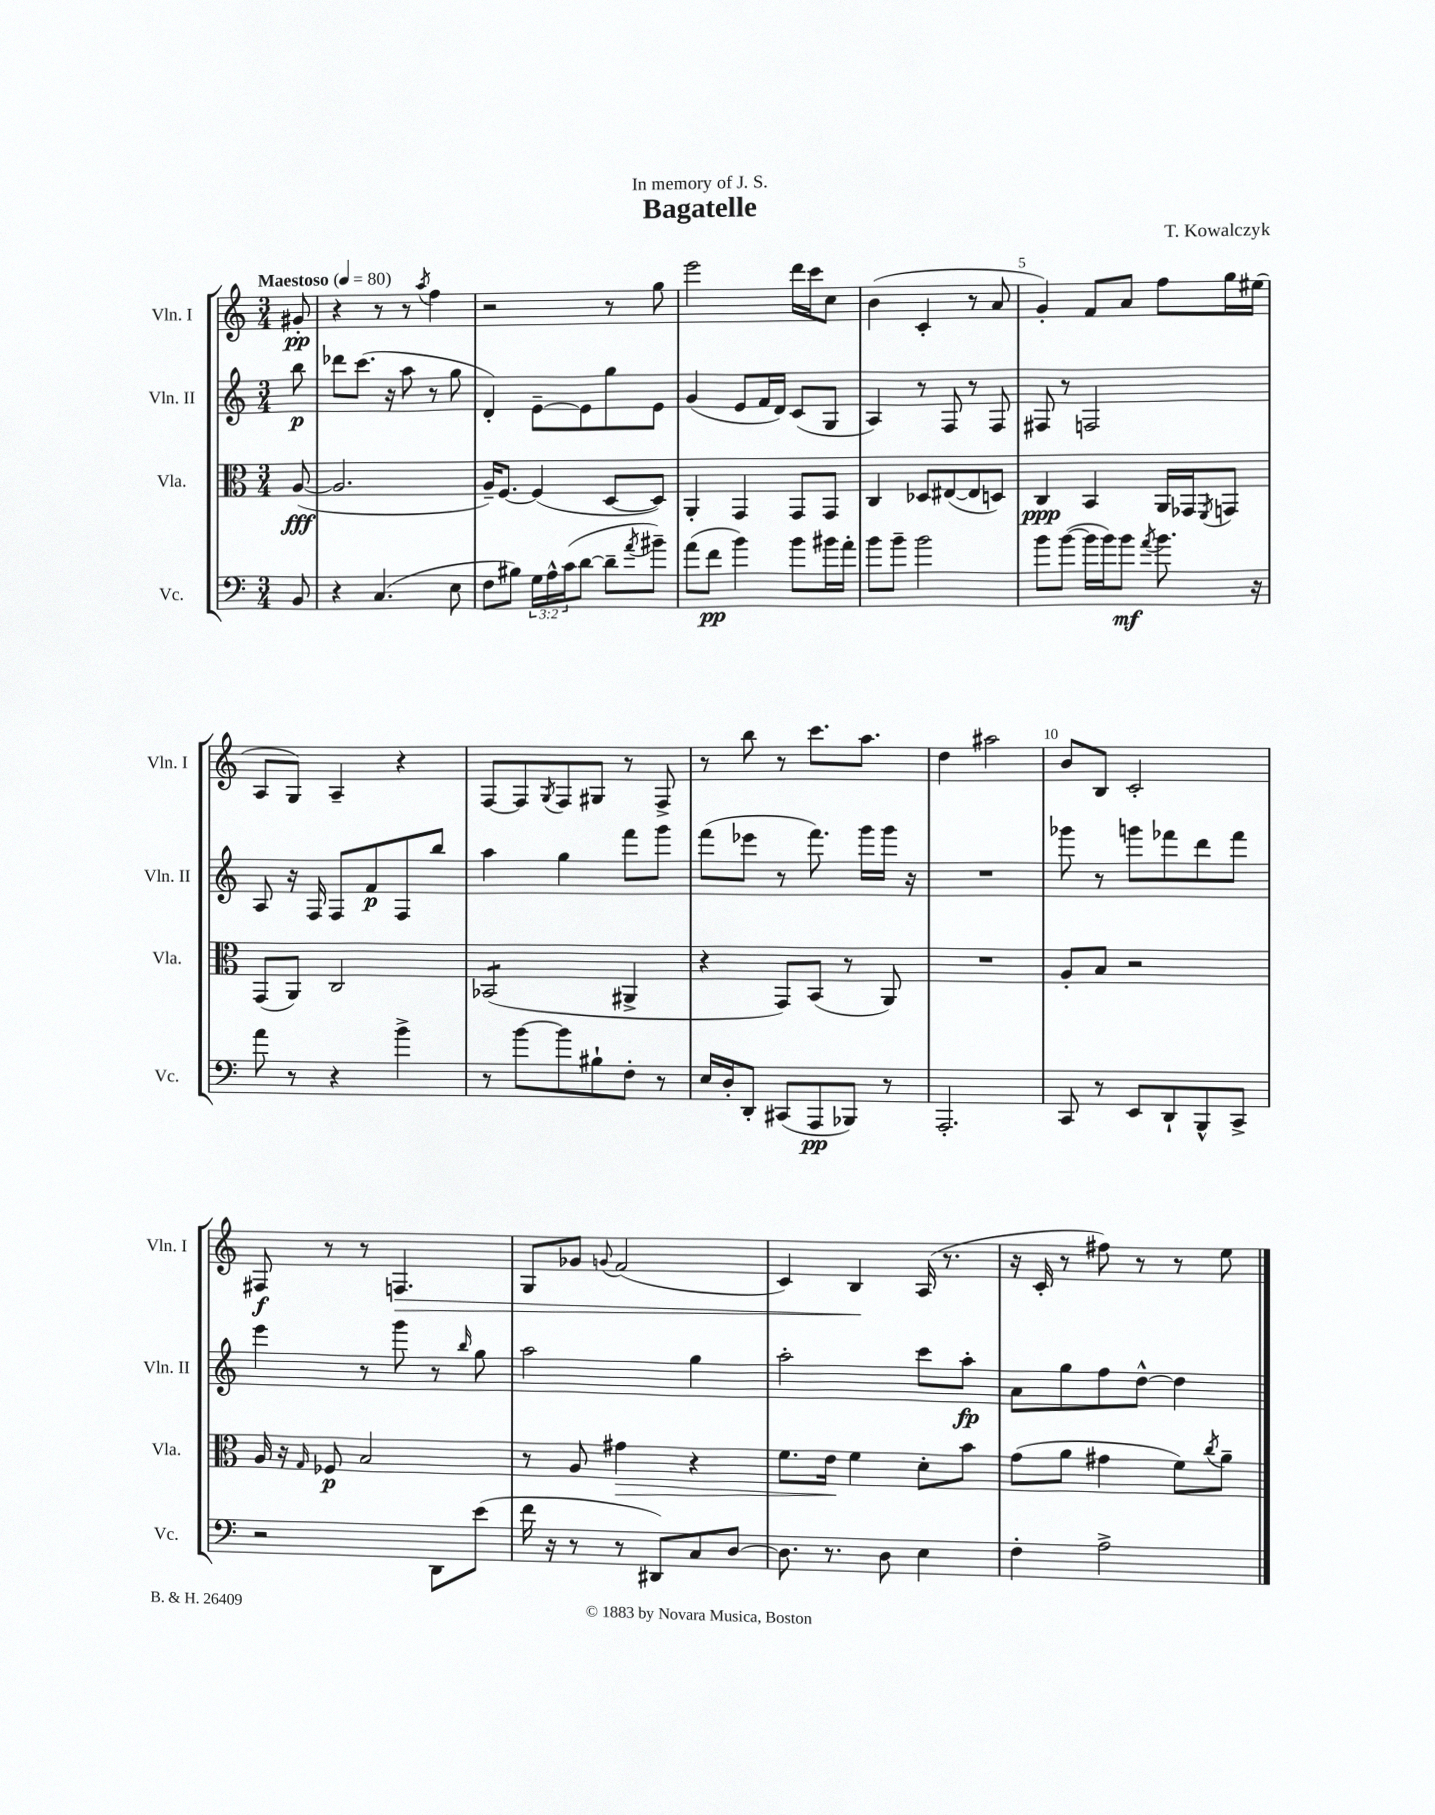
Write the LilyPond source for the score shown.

\header { title = "Bagatelle" composer = "T. Kowalczyk" dedication = "In memory of J. S." }
<<
\new StaffGroup <<
\new Staff = "s0" \with { instrumentName = "Vln. I" shortInstrumentName = "Vln. I" } {
    \clef treble \key c \major \numericTimeSignature \time 3/4 \partial 8 \tempo "Maestoso" 4 = 80
    gis'8-.\pp |
    r4 r8 r8 \acciaccatura { a''8 } f''4 |
    r2 r8 g''8 |
    e'''2 d'''16 c'''16 c''8 |
    b'4( c'4-. r8 a'8 |
    g'4-.) f'8 a'8 f''8 g''16 eis''16( |
    a8 g8) a4-- r4 |
    f8~ f8 \acciaccatura { g8 } f8 gis8 r8 f8-> |
    r8 b''8 r8 c'''8. a''8. |
    d''4 ais''2 |
    b'8 b8 c'2-. |
    fis8\f r8 r8 f4.\> |
    g8 ges'8 \appoggiatura { g'8 } f'2( |
    c'4) b4\! a16( r8. |
    r16 c'16-. r8 fis''8) r8 r8 e''8 \bar "|." |
}
\new Staff = "s1" \with { instrumentName = "Vln. II" shortInstrumentName = "Vln. II" } {
    \clef treble \key c \major \numericTimeSignature \time 3/4 \partial 8
    b''8\p |
    des'''8 c'''8.( r16 a''8 r8 g''8 |
    d'4-.) e'8~-- e'8 g''8 e'8 |
    g'4( e'8 f'16 d'16) c'8( g8 |
    a4) r8 f8 r8 f8 |
    fis8 r8 f2 |
    a8 r16 f16 f8 f'8\p f8 b''8 |
    a''4 g''4 f'''8 g'''8 |
    f'''8( ees'''8 r8 f'''8.) g'''16 g'''16 r16 |
    R2. |
    ges'''8 r8 g'''8 fes'''8 d'''8 fes'''8 |
    e'''4 r8 g'''8 r8 \grace { b''16 } g''8 |
    a''2 g''4 |
    a''2-. c'''8 a''8-.\fp |
    a'8 g''8 f''8 d''8~-^ d''4 \bar "|." |
}
\new Staff = "s2" \with { instrumentName = "Vla." shortInstrumentName = "Vla." } {
    \clef alto \key c \major \numericTimeSignature \time 3/4 \partial 8
    a8~\fff( |
    a2. |
    a16--) f8.~ f4( d8~ d8) |
    a,4-. g,4 g,8 g,8 |
    c4 des8 eis8~( eis8 d8) |
    c4\ppp b,4 a,16 ges,16 \acciaccatura { f,8 } g,8 |
    g,8( a,8) c2 |
    bes,2:8( ais,4-> |
    r4 g,8) b,8( r8 a,8) |
    R2. |
    a8-. b8 r2 |
    a16 r16 \grace { g16 } fes8\p b2 |
    r8 a8 gis'4\> r4 |
    f'8. e'16\! f'4 d'8-. b'8 |
    g'8( a'8 gis'4 f'8) \acciaccatura { c''8 } a'8-- \bar "|." |
}
\new Staff = "s3" \with { instrumentName = "Vc." shortInstrumentName = "Vc." } {
    \clef bass \key c \major \numericTimeSignature \time 3/4 \override Staff.TupletNumber.text = #tuplet-number::calc-fraction-text \partial 8
    b,8 |
    r4 c4.( e8 |
    f8 bis8) \tuplet 3/2 { g16 a16-^ c'16( } d'8~ d'8-- \acciaccatura { a'8 } bis'8--) |
    a'8( f'8\pp b'4) b'8 bis'16 a'16-. |
    b'8 b'8-- b'2 |
    b'8 b'8~( b'16 b'16) b'8\mf \acciaccatura { a'8 } b'8. r16 |
    a'8 r8 r4 b'4-> |
    r8 b'8~ b'8 bis8-! f8-. r8 |
    e16 d16-. d,8-. cis,8( a,,8\pp bes,,8) r8 |
    a,,2.-. |
    c,8 r8 e,8 d,8-! b,,8-^ c,8-> |
    r2 d,8 e'8( |
    f'16 r16 r8 r8 dis,8) c8 d8~ |
    d8. r8. d8 e4 |
    f4-. a2-> \bar "|." |
}
>>
>>
\layout { \context { \Score \override BarNumber.break-visibility = ##(#f #t #t) barNumberVisibility = #(every-nth-bar-number-visible 5) } }
